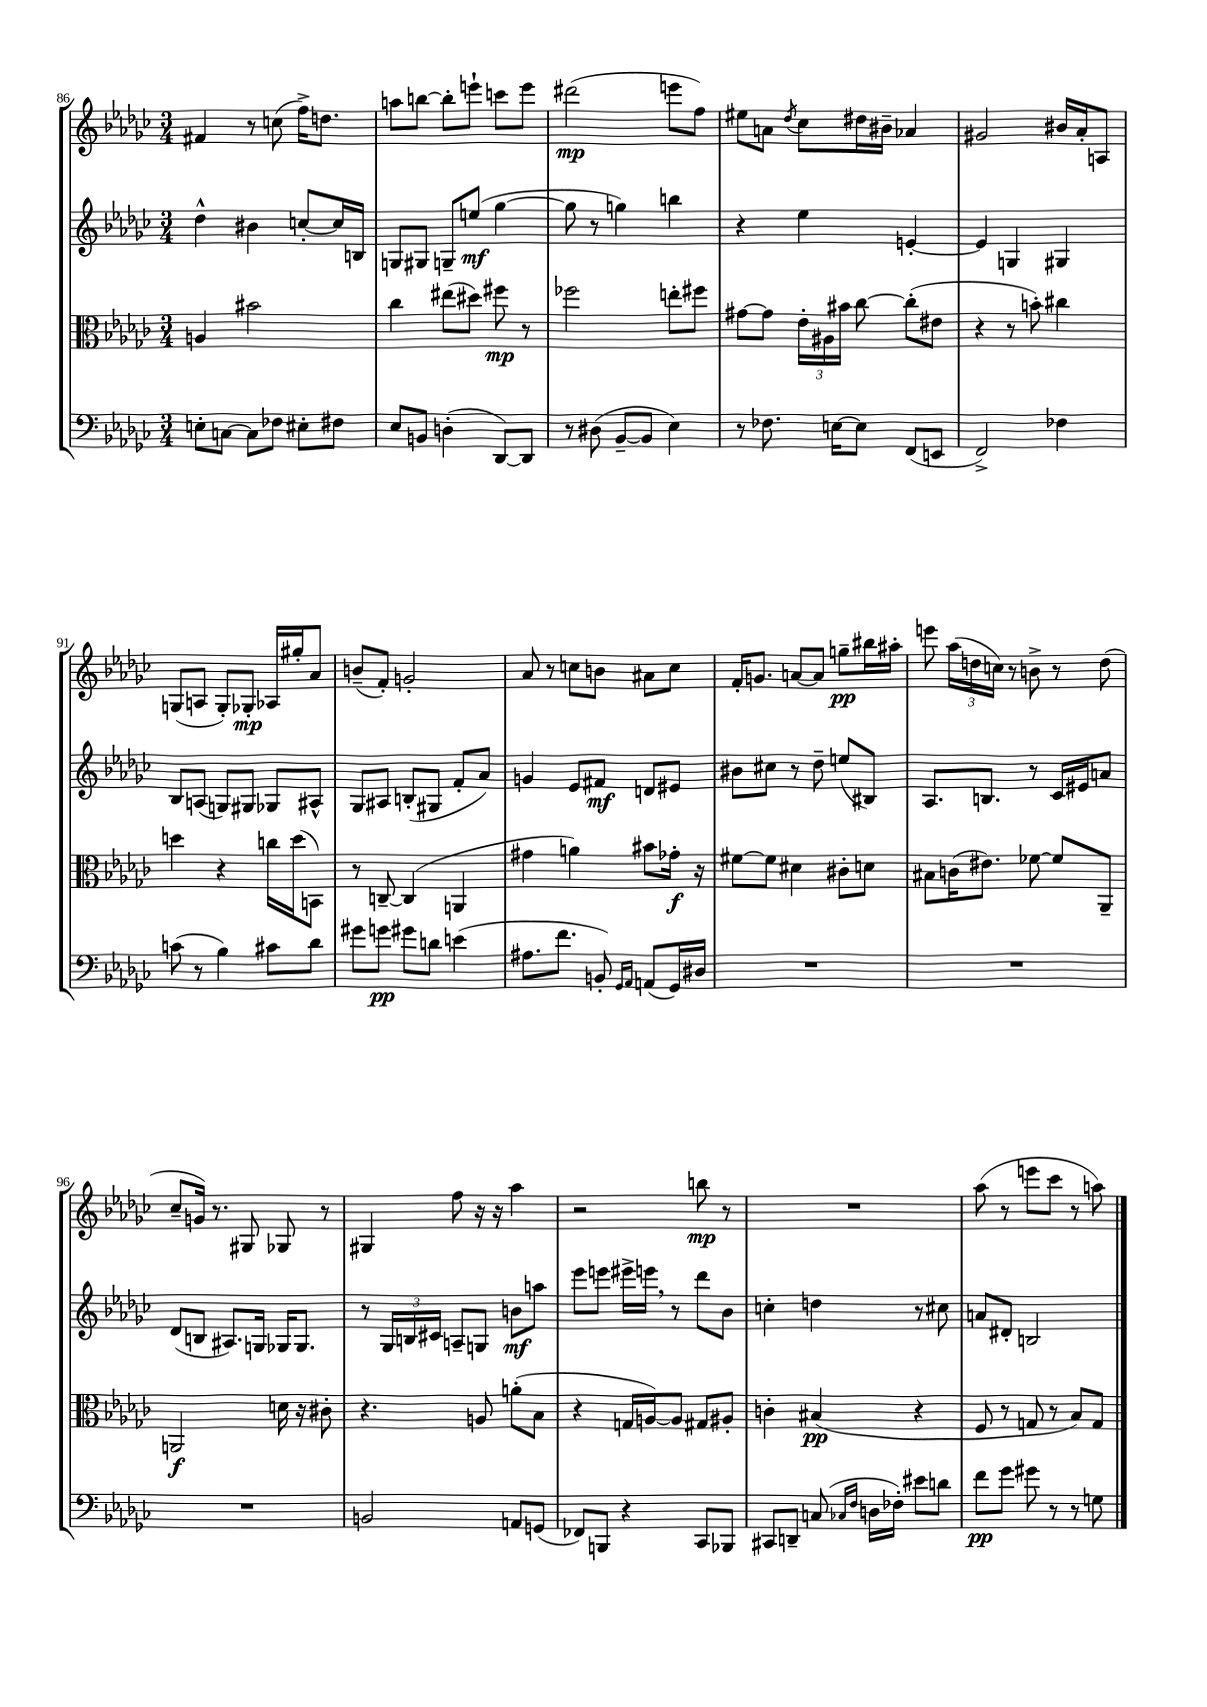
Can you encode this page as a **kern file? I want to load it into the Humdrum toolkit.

**kern	**kern	**kern	**kern
*staff4	*staff3	*staff2	*staff1
*clefF4	*clefC3	*clefG2	*clefG2
*k[b-e-a-d-g-c-]	*k[b-e-a-d-g-c-]	*k[b-e-a-d-g-c-]	*k[b-e-a-d-g-c-]
*M3/4	*M3/4	*M3/4	*M3/4
8E'	4A	4dd-^^	4f#
[8C	.	.	.
8C]	2b#	4b#	8r
8F-	.	.	(8cc
8E#'	.	[8cc'	16ff^)
.	.	.	8.dd
8F#	.	16cc]	.
.	.	16B	.
=	=	=	=
8E-	4cc-	8G	8aa
8BB	.	8G#	[8bb
(4D'	(8ee#	8G~	8bb']
.	8dd#)	(8ee	8eee`
[8DD-)	8ff#	[4gg-	8ccc
8DD-]	8r	.	8eee
=	=	=	=
8r	2ff-	8gg-]	(2ddd#
(8D#	.	8r	.
[8BB-~	.	4gg)	.
8BB-]	.	.	.
4E-)	8ee'	4bb	8eee
.	8ff#	.	8ff)
=	=	=	=
8r	[8g#	4r	8ee#
8.F-	8g#]	.	8a
.	.	.	8qdd-
.	24e-'	4ee-	8cc-
.	24A#	.	.
[16E	.	.	.
.	24b#	.	.
8E]	[8cc-	.	16dd#
.	.	.	16b#~
(8FF	(8cc-']	[4e'	4a-
8EE	8e#	.	.
=	=	=	=
2FF^)	4r	4e]	2g#
.	8r	4G	.
.	8b')	.	.
4F-	4cc#	4G#	16b#
.	.	.	16a-'
.	.	.	8A
=	=	=	=
(8c	4dd	8B-	(8G
8r	.	(8A	8A
4B-)	4r	8G)	8G')
.	.	8G#	8G-'
8c#	16cc	8G-	16A-
.	(16dd	.	16gg#'
8d-	8BB)	8A#^^	8a-
=	=	=	=
8g#	8r	8G-	(8b~
8g	[8C~	8A#	8f')
8g#	(4C]	(8B'	2g'
8d	.	8G#	.
(4e	4AA	8f'	.
.	.	8a-)	.
=	=	=	=
8.A#	4g#	4g	8a-
.	.	.	8r
8.f	.	.	.
.	4a)	8e-	8cc
8BB')	.	8f#	8b
16qqGG-	.	.	.
16qqAA-	.	.	.
(8AA	8b#	8d	8a#
16GG-)	16g-'	8e#	8cc
16D#	16r	.	.
=	=	=	=
2.r	[8f#	8b#	16f'
.	.	.	8.g
.	8f#]	8cc#	.
.	4d#	8r	[8a
.	.	8dd-~	8a]
.	8c#'	(8ee	8gg~
.	8d	8B#)	16bb#
.	.	.	16aa#'
=	=	=	=
2.r	8B#	8.A-	8eee
.	(16c	.	(24aa-
.	.	.	24dd
.	8.e#)	8.B	.
.	.	.	24cc)
.	.	.	8r
.	[8f-	8r	8b^
.	8f-]	16c-	8r
.	.	16e#	.
.	8AA-~	8a	(8dd
=	=	=	=
2.r	2AA	(8d-	8cc-~
.	.	8B	16g)
.	.	.	8.r
.	.	8.A#)	.
.	.	.	8G#
.	.	16G	.
.	16d	16G-	8G-
.	16r	8.G-	.
.	8c#'	.	8r
=	=	=	=
2BB	4.r	8r	4G#
.	.	24G-	.
.	.	24B	.
.	.	24c#	.
.	.	8A~	8ff
.	8A	8G	16r
.	.	.	16r
8AA	(8a'	8b	4aa-
(8GG	8B-	8aa	.
=	=	=	=
8FF-)	4r	8eee-	2r
8BBB	.	8eee	.
4r	16G	16eee#^	.
.	[16A)	16eee	.
.	8A]	8r	.
8CC-	8G#	8ddd-	8bb
8BBB-	8A#'	8b-	8r
=	=	=	=
8CC#	4c'	4cc'	2.r
8DD~	.	.	.
(8C	(4B#	4dd	.
16qqC-	.	.	.
16qqF	.	.	.
16D	.	.	.
16F-')	.	.	.
8e#	4r	8r	.
8d	.	8cc#	.
=	=	=	=
8f	8F	8a	(8aa-
8g-	8r	8d#'	8r
8g#	8G	2B	8eee
8r	8r	.	8ccc-
8r	8B-)	.	8r
8G	8G	.	8aa)
==	==	==	==
*-	*-	*-	*-
